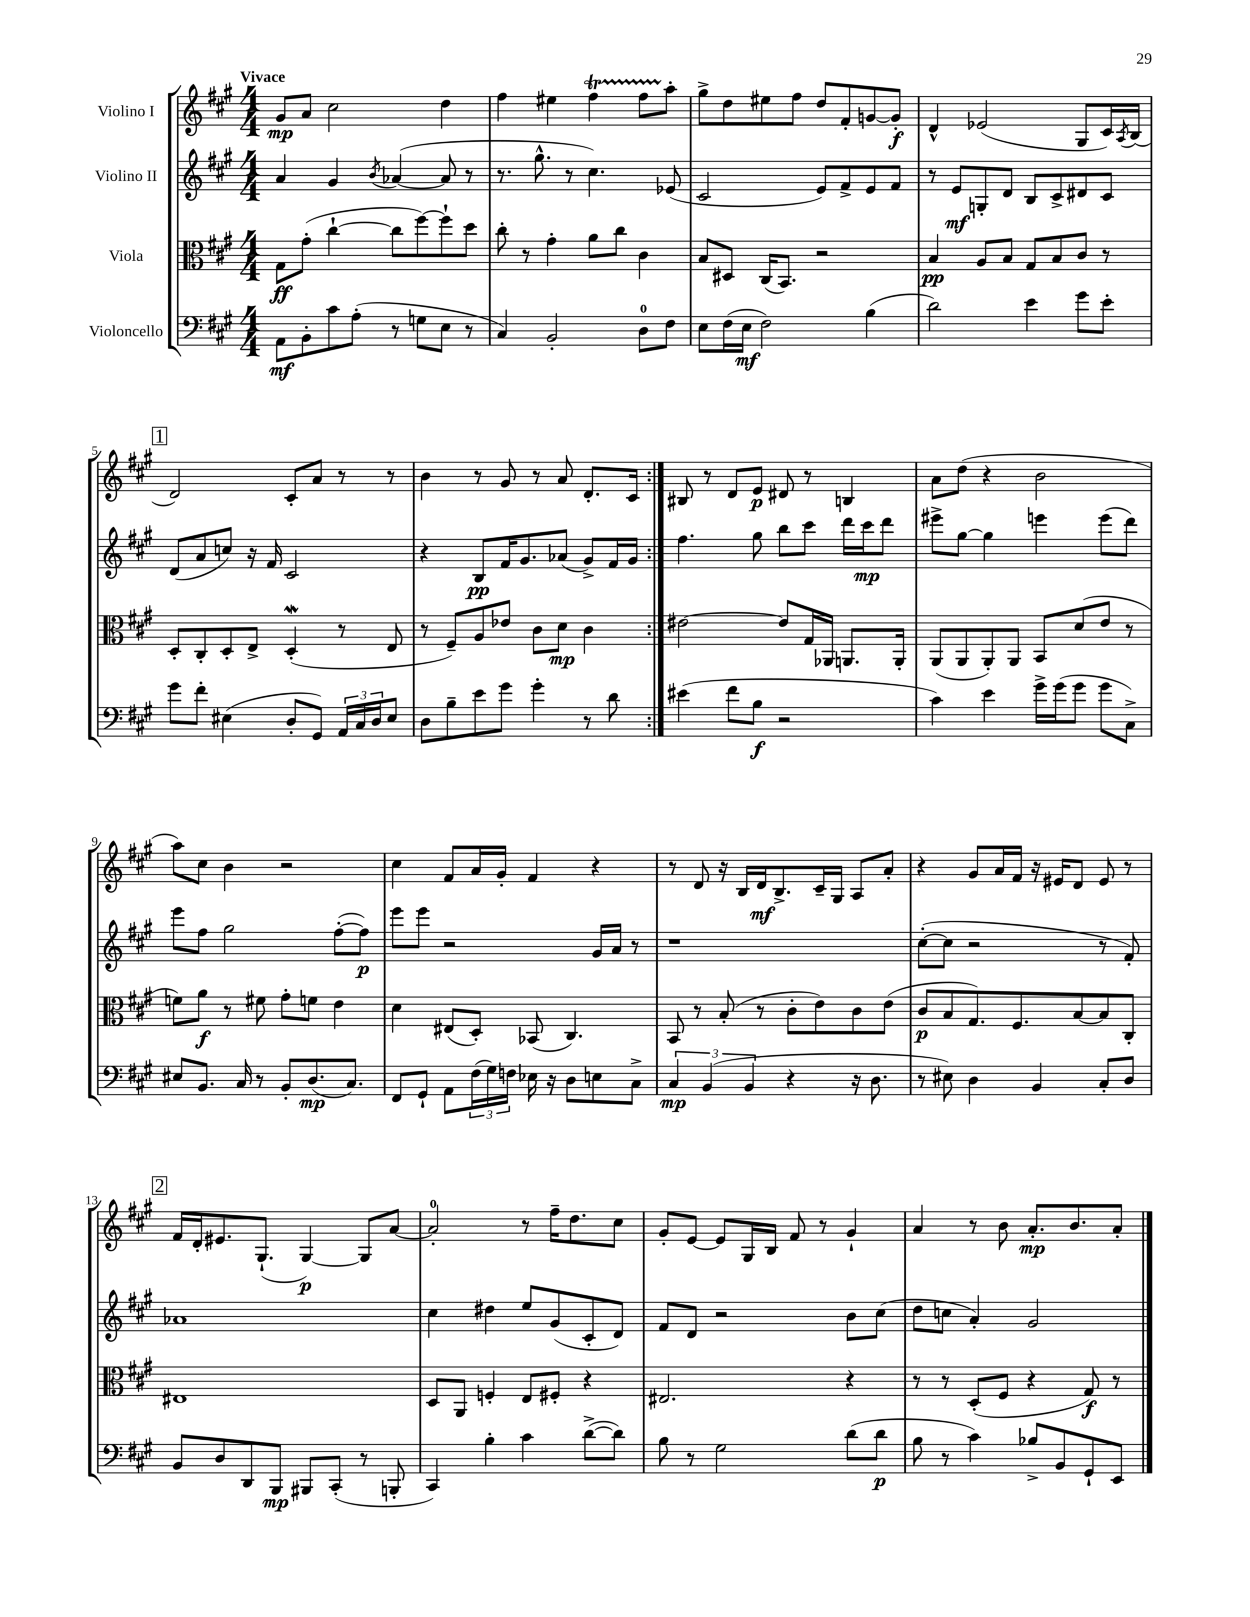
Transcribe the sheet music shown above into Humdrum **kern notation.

**kern	**dynam	**kern	**dynam	**kern	**dynam	**kern	**dynam
*part4	*part4	*part3	*part3	*part2	*part2	*part1	*part1
*staff4	*staff4	*staff3	*staff3	*staff2	*staff2	*staff1	*staff1
*I"Violoncello	*	*I"Viola	*	*I"Violino II	*	*I"Violino I	*
*clefF4	*	*clefC3	*	*clefG2	*	*clefG2	*
*k[f#c#g#]	*	*k[f#c#g#]	*	*k[f#c#g#]	*	*k[f#c#g#]	*
*M4/4	*	*M4/4	*	*M4/4	*	*M4/4	*
=1	=1	=1	=1	=1	=1	=1	=1
!	!	!	!	!	!	!LO:TX:a:B:t=Vivace	!
8AA\L	mf	8G#\L	ff	4a/	.	8g#/L	mp
8BB'\	.	(8g#'\J	.	.	.	8a/J	.
8c#\	.	[4cc#`\	.	4g#/	.	2cc#\	.
(8A'\J	.	.	.	.	.	.	.
.	.	.	.	8qb/	.	.	.
8r	.	8cc#\L]	.	([4a-X/	.	.	.
8Gn\L	.	[8ff#\)	.	.	.	.	.
8E\J	.	8ff#`\]	.	8a-/]	.	4dd\	.
8r	.	8dd\J	.	8r	.	.	.
=2	=2	=2	=2	=2	=2	=2	=2
4C#/)	.	8cc#'\	.	8.r	.	4ff#\	.
.	.	8r	.	.	.	.	.
.	.	.	.	8.gg#^^\	.	.	.
2BB'/	.	4g#'\	.	.	.	4ee#X\	.
.	.	.	.	8r	.	.	.
.	.	8a\L	.	4.cc#\)	.	4ff#T\	.
.	.	8cc#\J	.	.	.	.	.
8D\L	.	4c#\	.	.	.	8ff#TTT\L	.
8F#\J	.	.	.	(8e-X/	.	8aa'\J	.
=3	=3	=3	=3	=3	=3	=3	=3
8E\L	.	8B/L	.	2c#/	.	8gg#^\L	.
(16F#\L	.	8D#X/J	.	.	.	8dd\	.
16E\JJ	mf	.	.	.	.	.	.
2F#\)	.	(16C#/KL	.	.	.	8ee#X\	.
.	.	8.BB/J)	.	.	.	.	.
.	.	.	.	.	.	8ff#\J	.
.	.	2r	.	8e/L)	.	8dd/L	.
.	.	.	.	8f#^/	.	8f#'/	.
(4B\	.	.	.	8e/	.	[8gn/	.
.	.	.	.	8f#/J	.	8g'/J]	f
=4	=4	=4	=4	=4	=4	=4	=4
2d\)	.	4B/	pp	8r	.	4d^^/	.
.	.	.	.	8e/L	mf	.	.
.	.	8A/L	.	8Gn'/	.	(2e-X/	.
.	.	8B/J	.	8d/J	.	.	.
4e\	.	8G#/L	.	8B/L	.	.	.
.	.	8B/	.	8c#^/	.	.	.
8g#\L	.	8c#/J	.	8d#X/	.	8G#/L	.
8e'\J	.	8r	.	8c#/J	.	16c#/L)	.
.	.	.	.	.	.	8qA/	.
.	.	.	.	.	.	(16B/JJ	.
!!LO:LB:g=z
!!LO:REH:place=s1:t=1
=5	=5	=5	=5	=5	=5	=5	=5
8g#\L	.	8D'/L	.	(8d/L	.	2d/)	.
8f#'\J	.	8C#'/	.	8a/	.	.	.
(4E#X\	.	8D'/	.	8ccn/J)	.	.	.
.	.	8E^/J	.	16r	.	.	.
.	.	.	.	16f#/	.	.	.
8D'/L	.	(4Dw'/	.	2c#/	.	8c#'/L	.
8GG#/J)	.	.	.	.	.	8a/J	.
24AA/LL	.	8r	.	.	.	8r	.
24C#/	.	.	.	.	.	.	.
24D/J	.	.	.	.	.	.	.
8E#/J	.	8E/	.	.	.	8r	.
=6	=6	=6	=6	=6	=6	=6	=6
8D\L	.	8r	.	4r	.	4b\	.
8B~\	.	8F#~/L)	.	.	.	.	.
8e\	.	8A/	.	8B/L	pp	8r	.
8g#\J	.	8e-X/J	.	16f#/K	.	8g#/	.
.	.	.	.	8.g#/	.	.	.
4g#'\	.	8c#\L	.	.	.	8r	.
.	.	8d\J	mp	(8a-X/J	.	8a/	.
8r	.	4c#\	.	8g#^/L)	.	8.d'/L	.
8d\	.	.	.	16f#/L	.	.	.
.	.	.	.	16g#/JJ	.	16c#/Jk	.
=7:|!	=7:|!	=7:|!	=7:|!	=7:|!	=7:|!	=7:|!	=7:|!
(4e#X\	.	[2e#X\	.	4.ff#\	.	8B#X/	.
.	.	.	.	.	.	8r	.
8f#\L	.	.	.	.	.	8d/L	.
8B\J	f	.	.	8gg#\	.	8e/J	p
2r	.	8e#/L]	.	8bb\L	.	8d#X/	.
.	.	16G#/L	.	8ccc#\J	.	8r	.
.	.	16AA-X/JJ	.	.	.	.	.
.	.	8.AAn/L	.	16ddd\LL	.	4Bn/	.
.	.	.	.	16ccc#\J	mp	.	.
.	.	.	.	8ddd\J	.	.	.
.	.	16AA'/Jk	.	.	.	.	.
=8	=8	=8	=8	=8	=8	=8	=8
4c#\)	.	(8AA/L	.	8eee#X^\L	.	8a\L	.
.	.	8AA/	.	[8gg#\J	.	(8dd\J	.
4e\	.	8AA'/)	.	4gg#\]	.	4r	.
.	.	8AA/J	.	.	.	.	.
16g#^\LL	.	8BB/L	.	4eeen\	.	2b\	.
(16g#\J	.	.	.	.	.	.	.
8g#\J	.	(8d/	.	.	.	.	.
8g#\L	.	8e/J	.	(8eee\L	.	.	.
8C#^\J)	.	8r	.	8ddd\J)	.	.	.
!!LO:LB:g=z
=9	=9	=9	=9	=9	=9	=9	=9
8E#X/L	.	8fn\L)	.	8eee\L	.	8aa\L)	.
8.BB/J	.	8a\J	f	8ff#\J	.	8cc#\J	.
.	.	8r	.	2gg#\	.	4b\	.
16C#/	.	.	.	.	.	.	.
8r	.	8f#X\	.	.	.	.	.
8BB'/L	.	8g#'\L	.	.	.	2r	.
(8.D/	mp	8fn\J	.	.	.	.	.
.	.	4e\	.	([8ff#'\L	.	.	.
8.C#/J)	.	.	.	.	.	.	.
.	.	.	.	8ff#\J])	p	.	.
=10	=10	=10	=10	=10	=10	=10	=10
8FF#/L	.	4d\	.	8eee\L	.	4cc#\	.
8GG#`/J	.	.	.	8eee\J	.	.	.
8AA\L	.	(8E#X/L	.	2r	.	8f#/L	.
(24F#\L	.	8D'/J)	.	.	.	16a/L	.
24G#\)	.	.	.	.	.	.	.
.	.	.	.	.	.	16g#'/JJ	.
24Fn\JJ	.	.	.	.	.	.	.
16E-X\	.	(8BB-X/	.	.	.	4f#/	.
16r	.	.	.	.	.	.	.
8D\L	.	4.C#/)	.	.	.	.	.
8En\	.	.	.	16g#/LL	.	4r	.
.	.	.	.	16a/JJ	.	.	.
8C#^\J	.	.	.	8r	.	.	.
=11	=11	=11	=11	=11	=11	=11	=11
6C#/	mp	8BB/	.	1r	.	8r	.
.	.	8r	.	.	.	8d/	.
(6BB/	.	.	.	.	.	.	.
.	.	(8B'/	.	.	.	16r	.
.	.	.	.	.	.	16B/LL	.
6BB/	.	.	.	.	.	.	.
.	.	8r	.	.	.	16d/J	mf
.	.	.	.	.	.	8.B^/	.
4r	.	8c#'\L	.	.	.	.	.
.	.	8e\)	.	.	.	16c#~/L	.
.	.	.	.	.	.	16G#/JJ	.
16r	.	8c#\	.	.	.	8A/L	.
8.D\	.	.	.	.	.	.	.
.	.	(8e\J	.	.	.	8a'/J	.
=12	=12	=12	=12	=12	=12	=12	=12
8r	.	8c#/L	p	([8cc#'\L	.	4r	.
8E#X\)	.	8B/	.	8cc#\J]	.	.	.
4D\	.	8.G#/)	.	2r	.	8g#/L	.
.	.	.	.	.	.	16a/L	.
.	.	8.F#/	.	.	.	16f#/JJ	.
4BB/	.	.	.	.	.	16r	.
.	.	.	.	.	.	16e#X/KL	.
.	.	[8B/	.	.	.	8d/J	.
8C#'/L	.	8B/]	.	8r	.	8e#/	.
8D/J	.	8C#'/J	.	8f#'/)	.	8r	.
!!LO:LB:g=z
!!LO:REH:place=s1:t=2
=13	=13	=13	=13	=13	=13	=13	=13
8BB/L	.	1E#X	.	1a-X	.	16f#/LL	.
.	.	.	.	.	.	16d'/J	.
8D/	.	.	.	.	.	8.e#X/	.
8DD/	.	.	.	.	.	.	.
.	.	.	.	.	.	(8.G#`/J	.
8BBB/J	mp	.	.	.	.	.	.
8BBB#X/L	.	.	.	.	.	[4G#/)	p
(8CC#'/J	.	.	.	.	.	.	.
8r	.	.	.	.	.	8G#/L]	.
8BBBn'/	.	.	.	.	.	[8a/J	.
=14	=14	=14	=14	=14	=14	=14	=14
4CC#/)	.	8D/L	.	4cc#\	.	2a'/]	.
.	.	8AA/J	.	.	.	.	.
4B'\	.	4Fn'/	.	4dd#X\	.	.	.
4c#\	.	8E/L	.	8ee/L	.	8r	.
.	.	8F#X'/J	.	(8g#/	.	16ff#~\KL	.
.	.	.	.	.	.	8.dd\	.
([8d^\L	.	4r	.	8c#'/	.	.	.
8d\J])	.	.	.	8d/J)	.	8cc#\J	.
=15	=15	=15	=15	=15	=15	=15	=15
8B\	.	2.E#X/	.	8f#/L	.	8g#'/L	.
8r	.	.	.	8d/J	.	[8e/J	.
2G#\	.	.	.	2r	.	8e/L]	.
.	.	.	.	.	.	16G#/L	.
.	.	.	.	.	.	16B/JJ	.
.	.	.	.	.	.	8f#/	.
.	.	.	.	.	.	8r	.
(8d\L	.	4r	.	8b\L	.	4g#`/	.
8d\J	p	.	.	(8cc#\J	.	.	.
=16	=16	=16	=16	=16	=16	=16	=16
8B\	.	8r	.	8dd\L	.	4a/	.
8r	.	8r	.	8ccn\J	.	.	.
4c#\)	.	(8D'/L	.	4a'/)	.	8r	.
.	.	8F#/J	.	.	.	8b\	.
8B-X^/L	.	4r	.	2g#/	.	8.a'/L	mp
8BB/	.	.	.	.	.	.	.
.	.	.	.	.	.	8.b/	.
8GG#`/	.	8G#/)	f	.	.	.	.
8EE/J	.	8r	.	.	.	8a'/J	.
==	==	==	==	==	==	==	==
*-	*-	*-	*-	*-	*-	*-	*-
